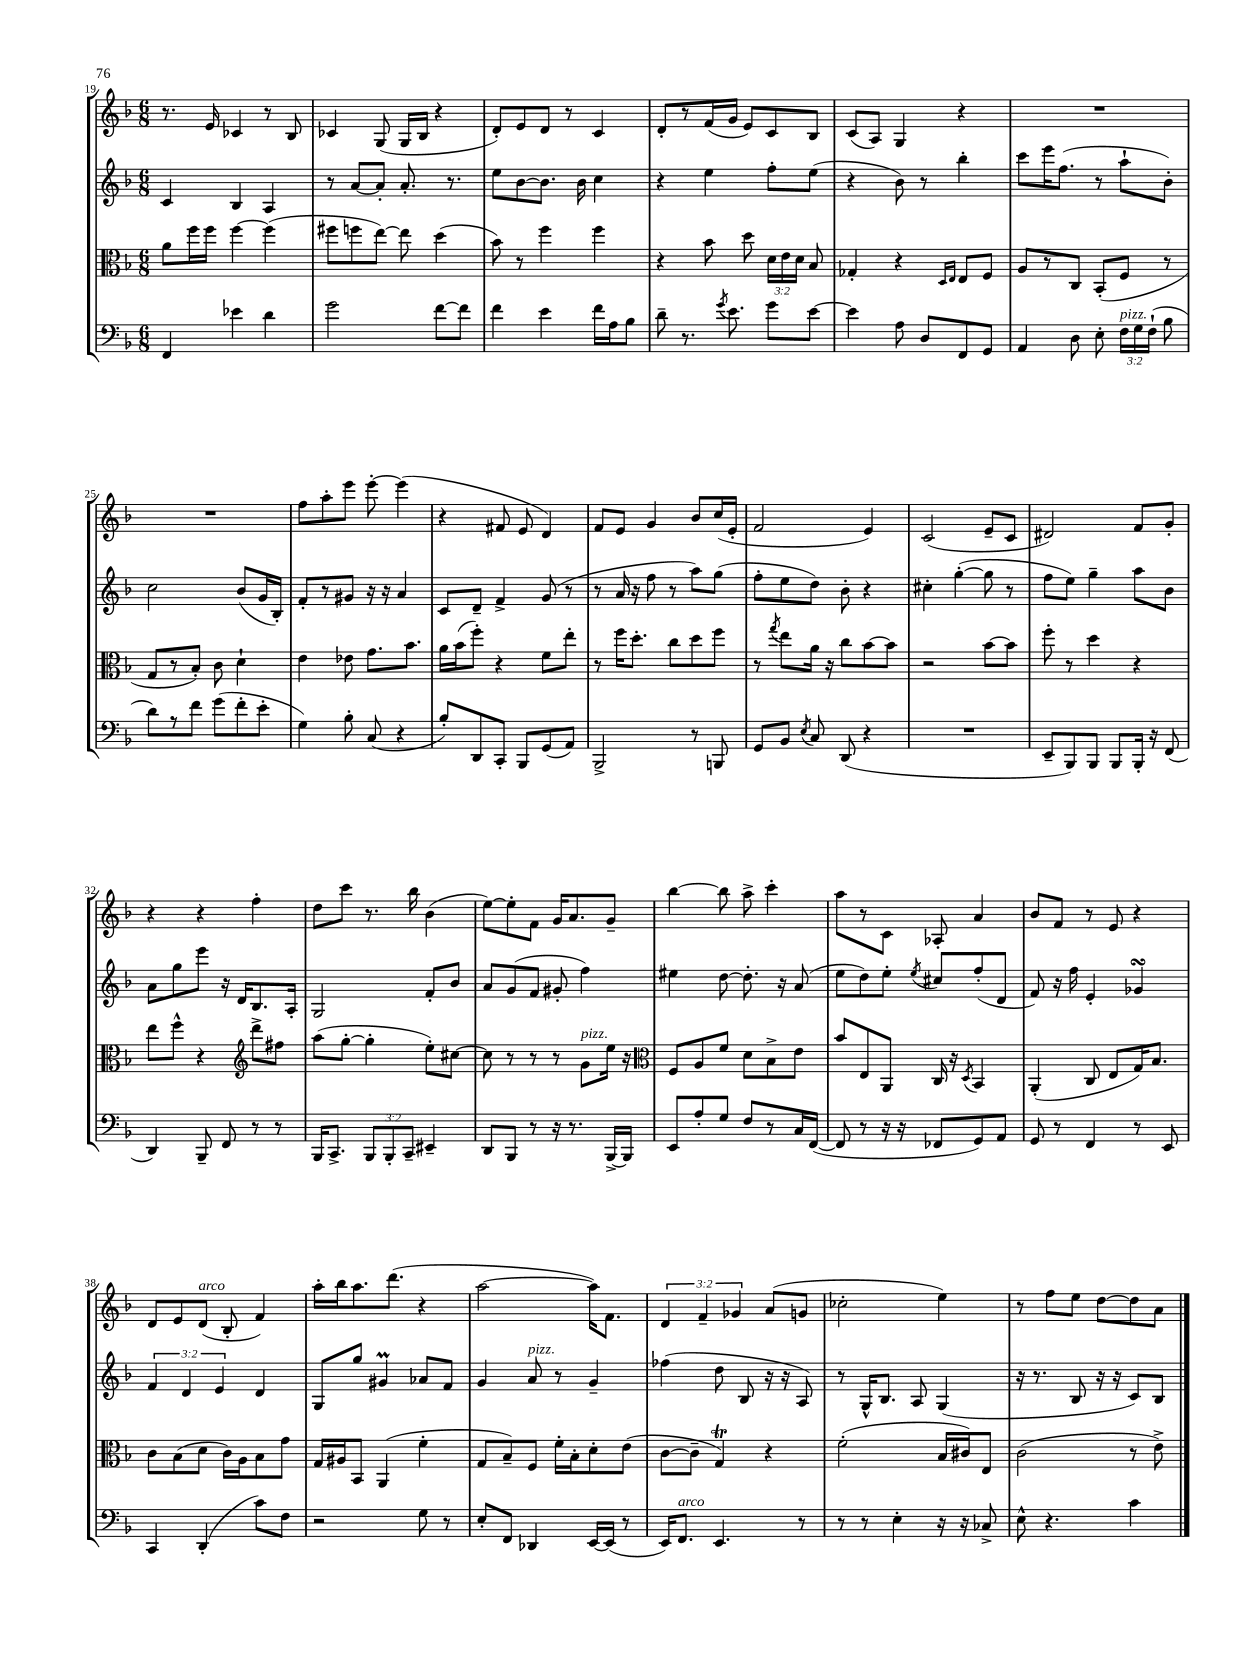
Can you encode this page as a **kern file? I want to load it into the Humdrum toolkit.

**kern	**kern	**kern	**kern
*staff4	*staff3	*staff2	*staff1
*clefF4	*clefC3	*clefG2	*clefG2
*k[b-]	*k[b-]	*k[b-]	*k[b-]
*M6/8	*M6/8	*M6/8	*M6/8
4FF/	8a\L	4c/	8.r
.	16ff\L	.	.
.	16ff\JJ	.	16e/
4e-\	[4ff\	4B-/	4c-/
4d\	(4ff\]	4A/	8r
.	.	.	8B-/
=	=	=	=
2g\	8ff#\L	8r	4c-/
.	8ff\	[8a/L	.
.	[8ee\J)	8a'/]J	(8G/
.	8ee\]	8.a'/	16G/LL
.	.	.	16B-/JJ
[8f\L	(4dd\	.	4r
.	.	8.r	.
8f\]J	.	.	.
=	=	=	=
4f\	8b-\)	8ee\L	8d'/L)
.	8r	[8b-\	8e/
4e\	4ff\	8.b-\]J	8d/J
.	.	.	8r
.	.	16b-\	.
16f\LL	4ff\	4cc\	4c/
16A\J	.	.	.
8B-\J	.	.	.
=	=	=	=
8d~\	4r	4r	8d'/L
8.r	.	.	8r
.	8b-\	4ee\	(16f/L
8qg/	.	.	.
8.e\	.	.	16g/JJ
.	8dd\	.	8e/L)
8g\L	24d\LL	8ff'\L	8c/
.	24e\	.	.
.	24d\JJ	.	.
[8e\J	8B-/	(8ee\J	8B-/J
=	=	=	=
4e\]	4G-'/	4r	(8c/L
.	.	.	8A/J)
8A\	4r	8b-\)	4G/
8D/L	.	8r	.
.	16qqD/LL	.	.
.	16qqE/JJ	.	.
8FF/	8E/L	4bb-'\	4r
8GG/J	8F/J	.	.
=	=	=	=
4AA/	8A/L	8ccc\L	2.r
.	8r	16eee\K	.
.	.	(8.ff\J	.
8D\	8C/J	.	.
8E'\	(8BB-'/L	8r	.
24F\LL	8F/J	8aa`\L	.
24G\	.	.	.
(24F`\JJ	.	.	.
8B-\	8r	8b-'\J)	.
=	=	=	=
8d\L)	8G/L	2cc\	2.r
8r	8r	.	.
8f\J	8B-'/J)	.	.
(8g\L	8c\	.	.
8f'\	4d`\	(8b-/L	.
8e'\J	.	16g/L	.
.	.	16B-'/JJ)	.
=	=	=	=
4G\)	4e\	8f'/L	8ff\L
.	.	8r	8aa'\
8B-'\	8e-\	8g#/J	8eee\J
(8C/	8.g\L	16r	[8eee'\
.	.	16r	.
4r	.	4a/	(4eee\]
.	8.b-\J	.	.
=	=	=	=
8B-'/L)	16a\LL	8c/L	4r
.	(16b-\J	.	.
8DD/	8ff'\J)	8d~/J	.
8CC'/J	4r	4f^/	8f#/
8BBB-/L	.	.	8e/
(8GG/	8f\L	(8g/	4d/)
8AA/J)	8ee'\J	8r	.
=	=	=	=
2BBB-^/	8r	8r	8f/L
.	16ff\LK	16a/	8e/J
.	8.dd'\J	16r	.
.	.	8ff\	4g/
.	8cc\L	8r	.
8r	8dd\	8aa\L)	8b-/L
8BBB/	8ff\J	(8gg\J	(16cc/L
.	.	.	16e'/JJ
=	=	=	=
8GG/L	8r	8ff'\L	2f/
.	8qgg/	.	.
8BB-/J	8ee\L	8ee\	.
8qE/	.	.	.
8C/	16a\Jk	8dd\J)	.
.	16r	.	.
(8DD/	8cc\L	8b-'\	.
4r	[8b-\	4r	4e/)
.	8b-\]J	.	.
=	=	=	=
2.r	2r	4cc#'\	(2c/
.	.	([4gg'\	.
.	[8b-\L	8gg\]	8e~/L
.	8b-\]J	8r	8c/J
=	=	=	=
8EE~/L	8ff'\	8ff\L	2d#/)
8BBB-/)	8r	8ee\J)	.
8BBB-/J	4dd\	4gg~\	.
8BBB-/L	.	.	.
16BBB-'/Jk	4r	8aa\L	8f/L
16r	.	.	.
(8FF/	.	8b-\J	8g'/J
=	=	=	=
4DD/)	8ee\L	8a\L	4r
.	8ff^^\J	8gg\	.
8BBB-~/	4r	8eee\J	4r
8FF/	.	16r	.
.	.	16d/LK	.
*	*clefG2	*	*
8r	8ddd^\L	8.B-/	4ff'\
8r	8ff#\J	.	.
.	.	16A'/Jk	.
=	=	=	=
16BBB-/LK	(8aa\L	2G/	8dd\L
8.CC^/J	.	.	.
.	[8gg'\J	.	8ccc\J
12BBB-/L	4gg'\]	.	8.r
12BBB-'/	.	.	.
12CC~/J	.	.	.
.	.	.	16bb-\
4EE#~/	8ee'\L)	8f'/L	(4b-\
.	[8cc#\J	8b-/J	.
=	=	=	=
8DD/L	8cc#\]	8a/L	[8ee\L)
8BBB-/J	8r	(8g/	8ee'\]
8r	8r	8f/J	8f\J
16r	8r	8g#'/	16g/LK
8.r	.	.	8.a/
.	8g\L	4ff\)	.
[16BBB-^/LL	16ee\Jk	.	8g~/J
16BBB-/]JJ	16r	.	.
=	=	=	=
*	*clefC3	*	*
8EE/L	8F/L	4ee#\	[4bb-\
8A'/	8A/	.	.
8G/J	8f/J	[8dd\	8bb-\]
8F/L	8d\L	8.dd'\]	8aa^\
8r	8B-^\	.	4ccc'\
.	.	16r	.
16C/L	8e\J	(8a/	.
([16FF/JJ	.	.	.
=	=	=	=
8FF/]	8b-/L	8ee\L	8aa\L
8r	8E/	8dd\)	8r
16r	8AA/J	8ee'\J	8c\J
16r	.	.	.
.	.	8qee/	.
8FF-/L	16C/	8cc#/L	8A-'/
.	16r	.	.
.	8qD/	.	.
8GG/)	4BB-/	(8ff'/	4a/
8AA/J	.	8d/J	.
=	=	=	=
8GG/	(4AA'/	8f/)	8b-/L
8r	.	16r	8f/J
.	.	16ff\	.
4FF/	8C/	4e'/	8r
.	8E/L	.	8e/
8r	16G/K)	4g-/	4r
.	8.B-/J	.	.
8EE/	.	.	.
=	=	=	=
4CC/	8c\L	6f/	8d/L
.	(8B-\	.	8e/
.	.	6d/	.
(4DD'/	8d\J	.	(8d/J
.	.	6e/	.
.	16c\LL)	.	8B-'/
.	16A\J	.	.
8c\L)	8B-\	4d/	4f/)
8F\J	8g\J	.	.
=	=	=	=
2r	16G/LL	8G/L	16aa'\LL
.	16A#/J	.	16bb-\J
.	8BB-/J	8gg/J	8.aa\
.	(4AA/	4g#/	.
.	.	.	(8.ddd\J
8G\	4f'\	8a-/L	4r
8r	.	8f/J	.
=	=	=	=
8E'/L	8G/L	4g/	[2aa\
8FF/J	8B-~/)	.	.
4DD-/	8F/J	8a/	.
.	16f'\LL	8r	.
.	16B-'\J	.	.
[16EE/LL	8d'\	4g~/	16aa\]LK)
(16EE/]JJ	.	.	8.f\J
8r	(8e\J	.	.
=	=	=	=
16EE/LK)	[8c\L	(4ff-\	6d/
8.FF/J	.	.	.
.	8c~\]J	.	.
.	.	.	6f~/
4.EE/	4G/)	8dd\	.
.	.	.	6g-/
.	.	8B-/	.
.	4r	16r	(8a/L
.	.	16r	.
8r	.	8A/)	8g/J
=	=	=	=
8r	(2f'\	8r	2cc-'\
8r	.	16G^^/LK	.
.	.	8.B-/J	.
4E'\	.	.	.
.	.	8A/	.
16r	16B-/LL	(4G/	4ee\)
16r	16c#/J)	.	.
8C-^/	8E/J	.	.
=	=	=	=
8E^^\	(2c\	16r	8r
.	.	8.r	.
4.r	.	.	8ff\L
.	.	8B-/	8ee\J
.	.	16r	[8dd\L
.	.	16r	.
4c\	8r	8c/L)	8dd\]
.	8e^\)	8B-/J	8a\J
==	==	==	==
*-	*-	*-	*-
